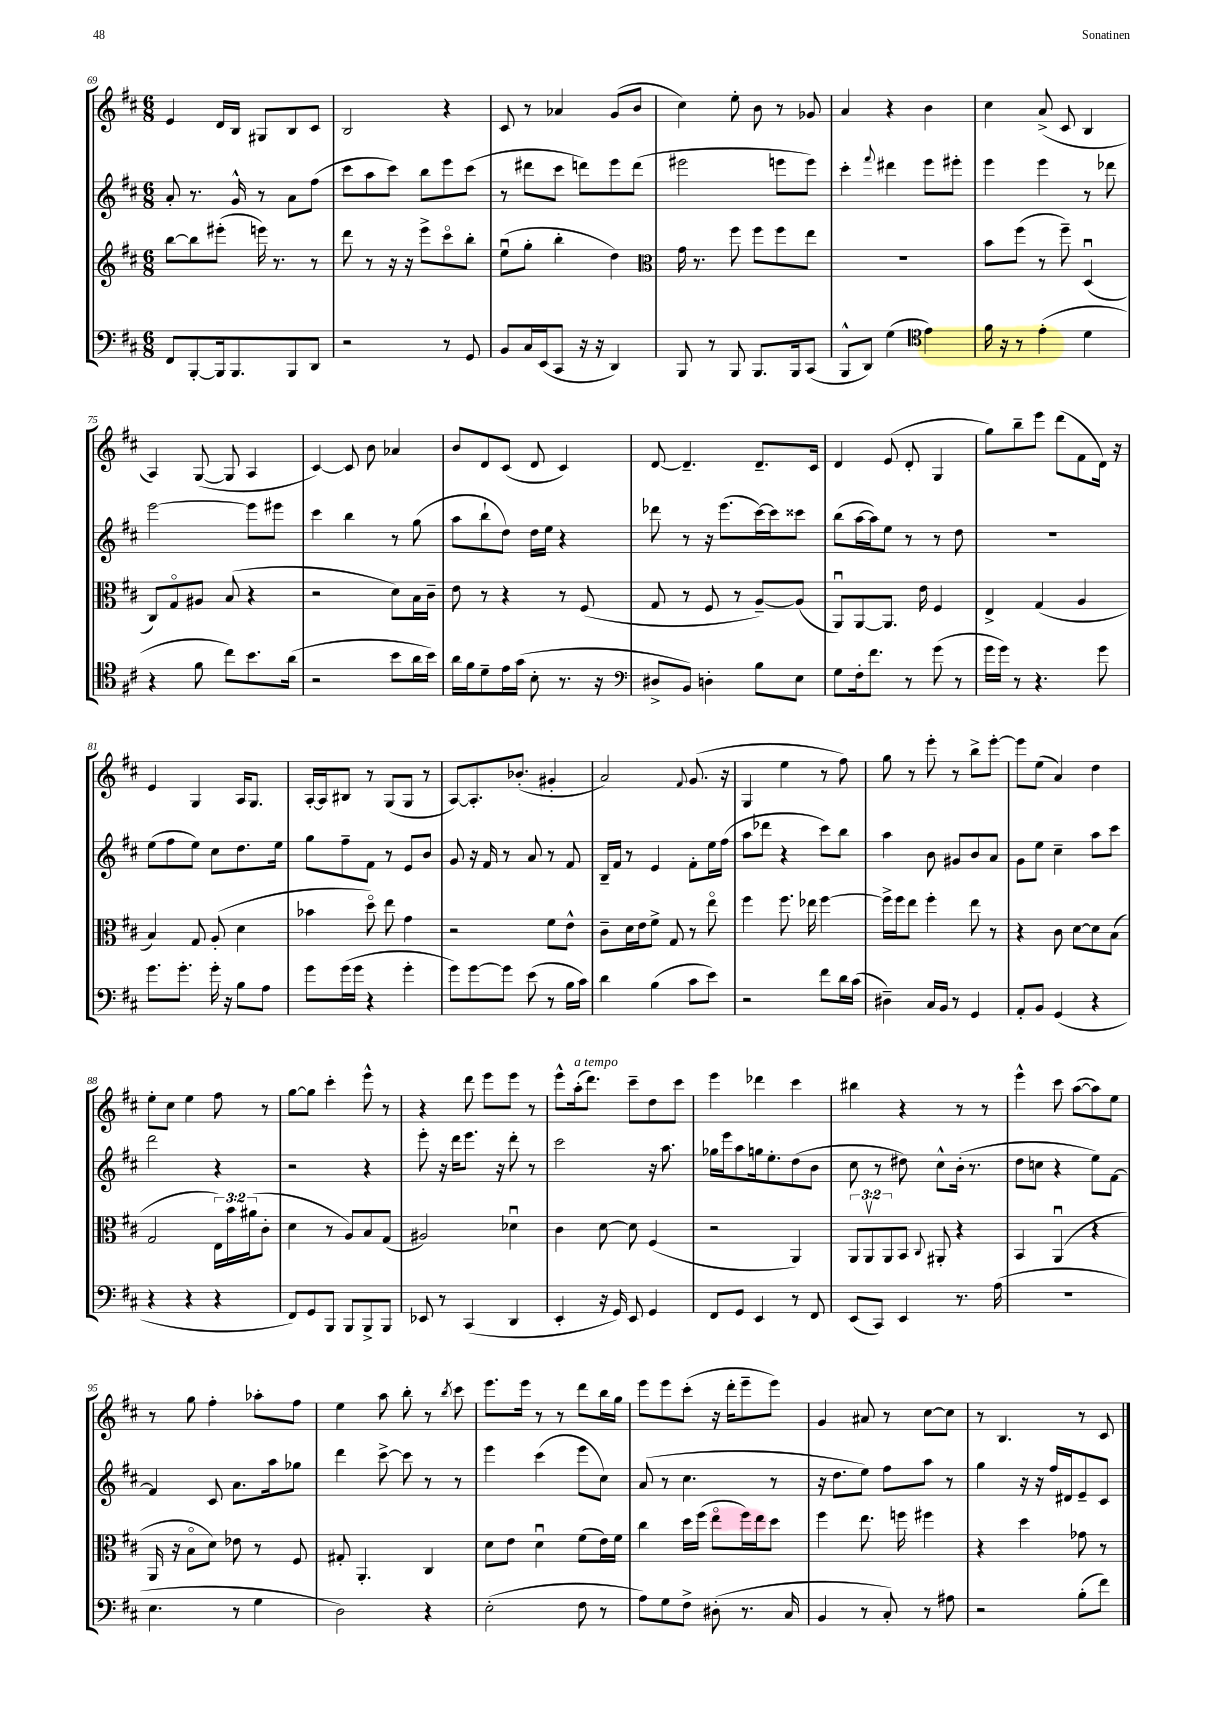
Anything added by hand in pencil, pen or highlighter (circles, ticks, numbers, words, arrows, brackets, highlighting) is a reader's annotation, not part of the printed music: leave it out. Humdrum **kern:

**kern	**kern	**kern	**kern
*staff4	*staff3	*staff2	*staff1
*clefF4	*clefG2	*clefG2	*clefG2
*k[f#c#]	*k[f#c#]	*k[f#c#]	*k[f#c#]
*M6/8	*M6/8	*M6/8	*M6/8
8FF#	[8bb	8a'	4e
[8BBB'	8bb]	8.r	.
16BBB]	(8eee#'	.	16d
8.BBB	.	16g^^	16B
.	16eee)	8r	8G#
.	8.r	.	.
8BBB	.	8a	8B
8DD	8r	(8ff#	8c#
=	=	=	=
2r	8ddd	8ccc#	2B
.	8r	8aa	.
.	16r	8ccc#)	.
.	16r	.	.
.	8eee^	8bb	.
8r	8ccc#o	8eee	4r
8GG	8bb'	(8ccc#	.
=	=	=	=
8BB	(8eeu	8r	8c#
16C#	8gg'	8ddd#	8r
(16EE	.	.	.
8CC#	4bb'	8ccc#	4a-
16r	.	8ddd)	.
16r	.	.	.
4DD)	4dd)	8eee	(8g
.	.	(8ddd	8b
=	=	=	=
*	*clefC3	*	*
8BBB	16g	2eee#	4cc#)
.	8.r	.	.
8r	.	.	.
8BBB	8ff#	.	8ee'
8.BBB	8ff#	.	8b
.	8ff#	8eee	8r
16BBB	.	.	.
(8CC#	8ee	8eee)	8g-
=	=	=	=
8BBB^^	2.r	4ccc#'	4a
8DD)	.	.	.
.	.	8qqfff#	.
(4G	.	4ddd#	4r
*clefC4	*	*	*
4e)	.	8eee	4b
.	.	8eee#'	.
=	=	=	=
16f#	8b	4eee	4cc#
16r	.	.	.
8r	(8ff#	.	.
(4e'	8r	4eee	(8a^
.	8ff#~)	.	8c#
4d	(4Du	8r	4B
.	.	8ddd-	.
=	=	=	=
4r	8C#)	[2eee	4A)
.	8Go	.	.
8f#	8A#	.	([8G
8cc#)	(8B	.	8G]
8.b	4r	8eee]	4A
.	.	8eee#	.
(16a	.	.	.
=	=	=	=
2r	2r	4ccc#	[4c#)
.	.	4bb	8c#]
.	.	.	8b
8b	8d)	8r	4a-
16a	16B	(8gg	.
16b)	16c#~	.	.
=	=	=	=
16a	8e	8aa	8b
16f#	.	.	.
8d~	8r	8bb`	8d
16e	4r	8dd)	(8c#
(16g	.	.	.
8B'	.	16dd	8d
.	.	16ee	.
8.r	8r	4r	4c#)
.	(8F#	.	.
16r	.	.	.
=	=	=	=
*clefF4	*	*	*
8D#^	8G	8ddd-	[8d
8BB)	8r	8r	4.d~]
4D'	8F#	16r	.
.	.	(8.eee	.
.	8r	.	.
8B	[8A~)	[16ccc#)	8.d~
.	.	16ccc#]	.
8E	(8A]	8ccc##	.
.	.	.	16c#
=	=	=	=
8G	8AAu)	(8bb	4d
16F#'	[8AA	[16aa	.
8.f#	.	16aa])	.
.	8.AA]	8ee	(8e
8r	.	8r	8d'
.	16e	.	.
(8g	4F#	8r	4G
8r	.	8dd	.
=	=	=	=
16g	4E^	2.r	8gg)
16g)	.	.	.
8r	.	.	8bb~
4.r	(4G	.	8eee
.	.	.	(8ddd
.	4A	.	8f#
8g	.	.	16d)
.	.	.	16r
=	=	=	=
8.g	4B)	(8ee	4e
.	.	8ff#	.
8.g'	.	.	.
.	8G	8ee)	4G
16g'	(8A'	8cc#	.
16r	.	.	.
8B	4d	8.dd	16A
.	.	.	8.G
8A	.	.	.
.	.	16ee	.
=	=	=	=
8g	4b-	8gg	[16A'
.	.	.	16A]
(16g	.	8ff#~	8B#
16g	.	.	.
4r	8ddo)	8f#	8r
.	8ee	8r	(8G
4g'	4g	8e	8G
.	.	8b	8r
=	=	=	=
8g)	2r	8g	[8A)
[8g	.	16r	8.A']
.	.	16f#	.
8g]	.	8r	.
.	.	.	(8.b-'
(8e	.	8a	.
8r	8f#	8r	4g#'
16B	8e^^	8f#	.
16c#)	.	.	.
=	=	=	=
4d	8c#~	16B~	2a)
.	.	16f#	.
.	16d	8r	.
.	16e	.	.
(4B	8f#^	4e	.
.	8G	.	.
.	.	.	8qqf#
8c#	8r	8f#'	(8.g
8e)	8eeo	16ee	.
.	.	(16ff#	16r
=	=	=	=
2r	4ff#	8aa	4G
.	.	8ddd-	.
.	8.ff#	4r	4ee
.	16ee-	.	.
8f#	[4ff#	8ccc#)	8r
16d	.	8bb	8ff#)
(16c#	.	.	.
=	=	=	=
4D#~)	16ff#^]	4aa	8gg
.	16ff#	.	.
.	8ee	.	8r
16C#	4ff#'	8b	8eee'
16BB	.	.	.
8r	.	8g#	8r
4GG	8ee	8b	8bb^
.	8r	8a	[8eee'
=	=	=	=
8AA'	4r	8g	8eee]
8BB	.	8ee	(8ee
(4GG	8c#	4cc#~	4a)
.	[8d	.	.
4r	8d]	8aa	4dd
.	(8B	8ccc#	.
=	=	=	=
4r	2G	2ddd	8ee'
.	.	.	8cc#
4r	.	.	4ee
4r	24E)	4r	8ff#
.	24b	.	.
.	(24a#	.	.
.	8c#'	.	8r
=	=	=	=
8FF#)	4d	2r	[8gg
8GG	.	.	8gg]
8BBB	8r	.	4ccc#'
8BBB	8A)	.	.
8BBB^	8B	4r	8eee^^
8BBB	(8G	.	8r
=	=	=	=
8EE-	2A#)	8eee'	4r
8r	.	16r	.
.	.	16ddd	.
(4CC#	.	8.eee	8ddd
.	.	.	8eee
.	.	16r	.
4DD	4d-u	8ddd'	8eee
.	.	8r	8r
=	=	=	=
4EE'	4c#	2ccc#	8eee^^
.	.	.	(16aa'
.	.	.	8.ddd)
16r	[8d	.	.
16GG)	.	.	.
8EE	8d]	.	8ccc#~
4GG	(4F#	16r	8dd
.	.	8.aa	.
.	.	.	8ccc#
=	=	=	=
8FF#	2r	16gg-	4eee
.	.	16eee	.
8GG	.	8aa	.
4EE	.	16gg	4ddd-
.	.	8.ee'	.
8r	4AA)	(8dd	4ccc#
8FF#	.	8b	.
=	=	=	=
(8EE	12AA	8cc#	4bb#
.	12AAv	.	.
8CC#)	.	8r	.
.	12AA	.	.
4EE	8BB	8dd#)	4r
.	8qqC#	.	.
.	8AA#'	8cc#^^	.
8.r	4r	(16b'	8r
.	.	8.r	.
.	.	.	8r
(16A	.	.	.
=	=	=	=
2.r	4BB	8dd	4eee^^
.	.	8cc	.
.	(4AAu	4r	8ccc#
.	.	.	([8aa
.	4r	8ee)	8aa])
.	.	[8f#	8ee
=	=	=	=
4.E	16AA	4f#]	8r
.	16r	.	.
.	8Bo	.	8gg
.	8d)	8c#	4ff#'
8r	8e-	8.a	.
4G	8r	.	8aa-'
.	.	16aa	.
.	8F#	8gg-	8ff#
=	=	=	=
2D)	8G#'	4ddd	4ee
.	4.AA'	.	.
.	.	[8ccc#^	8aa
.	.	8ccc#]	8bb'
4r	4C#	8r	8r
.	.	.	8qbb
.	.	8r	8ccc#
=	=	=	=
(2E'	8d	4eee	8.eee
.	8e	.	.
.	.	.	16eee
.	4du	(4ccc#	8r
.	.	.	8r
8F#	(8f#	8eee	8ddd
8r	16e)	8cc#)	16bb
.	16f#	.	16gg
=	=	=	=
8A)	4cc#	(8a	8eee
8G	.	8r	8eee
8F#^	16dd	4.cc#	(8ccc#'
.	(16ff#	.	.
(8D#'	8eeo	.	16r
.	.	.	16ddd'
8.r	16ff#)	.	8eee~
.	16ee	.	.
.	8dd	8r	8eee)
16C#	.	.	.
=	=	=	=
4BB	4ff#	16r	4g
.	.	8.dd	.
8r	8.ee	8ee)	8a#
8C#')	.	8ff#	8r
.	16ff	.	.
8r	4ff#	8aa	[8cc#
8A#	.	8r	8cc#]
=	=	=	=
2r	4r	4gg	8r
.	.	.	4.B
.	4dd	16r	.
.	.	16r	.
.	.	16ff#	.
.	.	16d#	.
(8B'	8g-	8e~	8r
8f#)	8r	8c#	8c#
==	==	==	==
*-	*-	*-	*-
